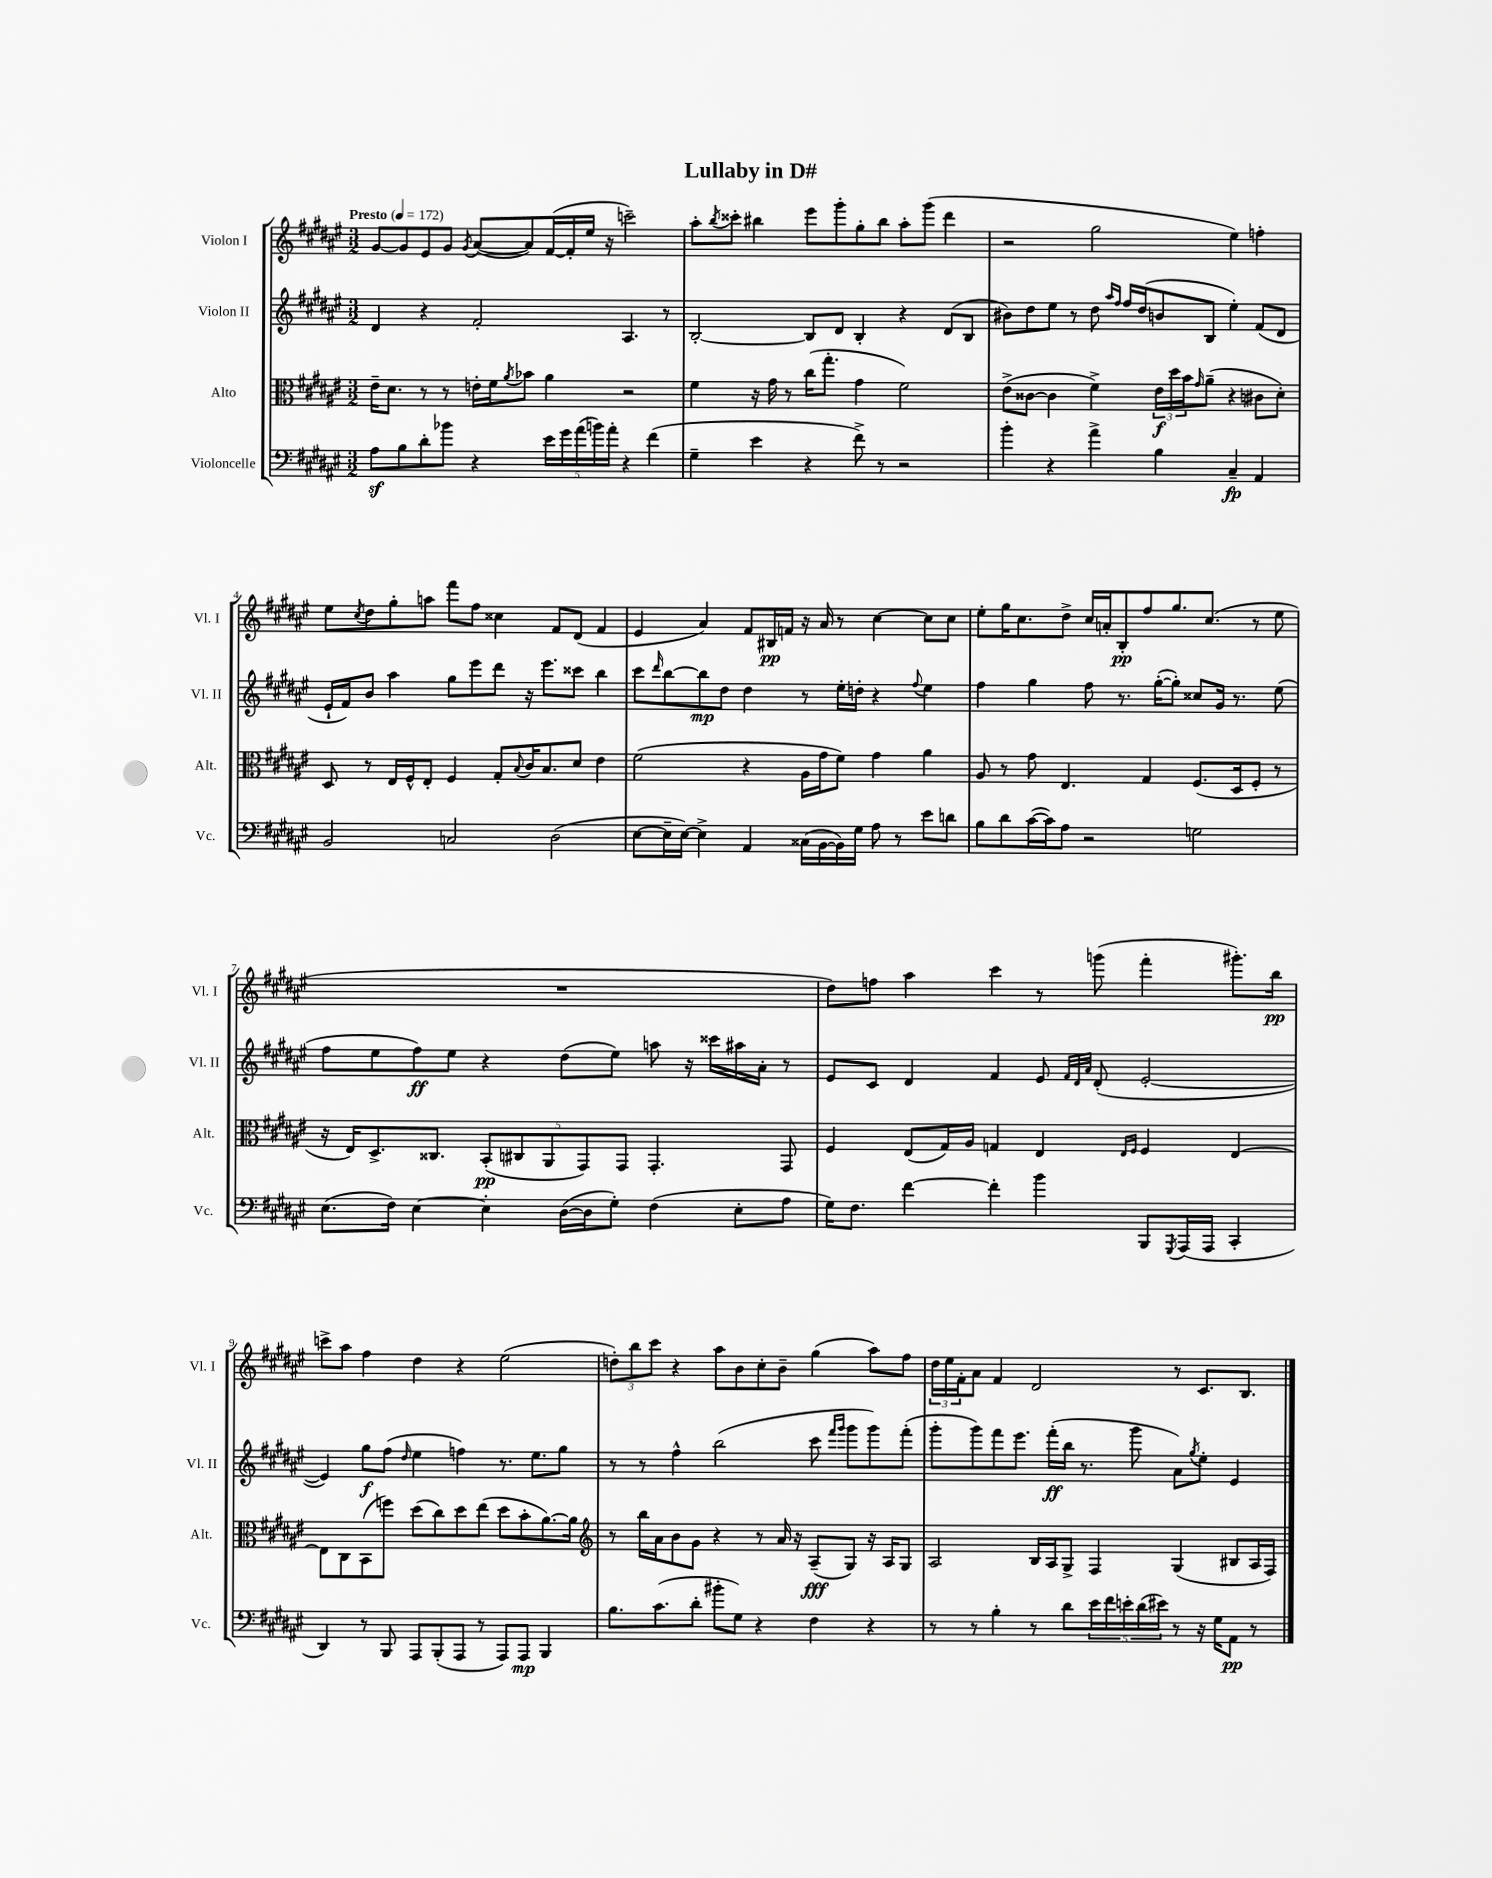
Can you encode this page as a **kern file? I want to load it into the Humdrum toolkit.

**kern	**kern	**kern	**kern
*staff4	*staff3	*staff2	*staff1
*clefF4	*clefC3	*clefG2	*clefG2
*k[f#c#g#d#a#e#]	*k[f#c#g#d#a#e#]	*k[f#c#g#d#a#e#]	*k[f#c#g#d#a#e#]
*M3/2	*M3/2	*M3/2	*M3/2
*MM172	*MM172	*MM172	*MM172
8A#	16e#~	4d#	[8g#
.	8.d#	.	.
8B	.	.	8g#]
8d#'	8r	4r	8e#
8b-	8r	.	8g#
.	.	.	8qg#
4r	16e'	2f#'	([8a#
.	16f#	.	.
.	8qa#	.	.
.	8b-	.	8a#])
20e#	4a#	.	([16f#
20g#	.	.	.
.	.	.	16f#']
(20a#	.	.	.
.	.	.	16ee#
20b)	.	.	.
.	.	.	16r
20a#'	.	.	.
4r	2r	4.A#	2ccc~)
(4f#	.	.	.
.	.	8r	.
=	=	=	=
4G#~	4f#	[2B'	8aa#'
.	.	.	8qbb
.	.	.	8ccc##'
4e#	16r	.	4bb#
.	16g#	.	.
.	8r	.	.
4r	(16cc#	8B]	8eee#
.	8.gg#'	.	.
.	.	8d#	8ggg#'
8f#^)	4g#	4B'	8gg#'
8r	.	.	8bb#
2r	2f#)	4r	8aa#'
.	.	.	(8ggg#
.	.	(8d#	4ddd#
.	.	8B	.
=	=	=	=
4b'	(8e#^	8b#)	2r
.	[8c##	8dd#	.
4r	4c##]	8ee#	.
.	.	8r	.
4a#^	4f#^)	8dd#	2gg#
.	.	16qqaa#	.
.	.	16qqff#	.
.	.	16ff#	.
.	.	(16dd#	.
4B	24e#	8b	.
.	24dd#	.	.
.	24b	.	.
.	16qqg#	.	.
.	(8a#~	8B	.
4C#~	4r	4ee#')	4ee#)
4AA#	8c#	(8f#	4ff'
.	8d#')	8d#	.
=	=	=	=
2BB	8D#	16e#`	8ee#
.	.	16f#)	.
.	.	.	8qcc#
.	8r	8b	8dd#
.	16E#	4aa#	8gg#'
.	16F#^^	.	.
.	8E#'	.	8aa
2C	4F#	8gg#	8fff#
.	.	8eee#	8ff#
.	8G#'	8ddd#	4cc##
.	8qqB	.	.
.	16c#	16r	.
.	8.B	8.eee#	.
(2D#	.	.	8f#
.	8d#	8ccc##	(8d#
.	4e#	4bb	4f#
=	=	=	=
[8E#	(2f#	8ccc#	4e#
.	.	16qqddd#	.
16E#~]	.	[8bb	.
[16E#)	.	.	.
4E#^]	.	8bb]	4a#)
.	.	8dd#	.
4AA#	4r	4dd#	8f#
.	.	.	16B#
.	.	.	16f
(16C##	16A#	8r	16r
[16BB	16g#	.	16a#
16BB])	8f#)	16ee#'	8r
16G#	.	16dd'	.
8A#	4g#	4r	[4cc#
8r	.	.	.
.	.	8qqff#	.
8e#	4a#	4ee#	8cc#]
8d	.	.	8cc#
=	=	=	=
8B	8A#	4ff#	8ee#'
8d#	8r	.	16gg#
.	.	.	8.cc#
([16c#	8g#	4gg#	.
16c#])	.	.	.
8A#	4.E#	.	8dd#^
2r	.	8ff#	16cc#
.	.	.	16a'
.	.	8.r	8B'
.	4G#	.	8ff#
.	.	([16gg#'	.
.	.	8gg#'])	8.gg#
2G	(8.F#	8cc##	.
.	.	.	(8.cc#
.	.	16g#	.
.	16D#	8.r	.
.	8F#'	.	8r
.	8r	(8ee#	8ee#
=	=	=	=
(8.E#	16r	8ff#	1.r
.	16E#)	.	.
.	8.D#^	8ee#	.
16F#)	.	.	.
[4E#	.	8ff#)	.
.	8.C##	.	.
.	.	8ee#	.
4E#']	(10BB'	4r	.
.	10C#	.	.
.	10AA#	.	.
([16D#	.	(8dd#	.
.	10GG#)	.	.
16D#]	.	.	.
8G#')	.	8ee#)	.
.	10GG#	.	.
(4F#	4.GG#'	8aa	.
.	.	16r	.
.	.	16ccc##	.
8E#'	.	16aa#	.
.	.	16a#'	.
8A#	8GG#	8r	.
=	=	=	=
16G#)	4F#	8e#	8dd#)
8.F#	.	.	.
.	.	8c#	8ff
[4f#	(8E#	4d#	4aa#
.	16G#)	.	.
.	16A#	.	.
4f#']	4G	4f#	4ccc#
4b	4E#	8e#	8r
.	.	32qqf#	.
.	.	32qqd#	.
.	.	32qqa#	.
.	.	(8d#'	(8ggg
.	16qqE#	.	.
.	16qqF#	.	.
8BBB	4F#	[2e#'	4fff#'
8qGGG#	.	.	.
(16AAA#	.	.	.
16AAA#	.	.	.
4CC#'	[4E#	.	8.ggg#')
.	.	.	16bb
=	=	=	=
4DD#)	8E#]	4e#])	8ccc^
.	8C#	.	8aa#
8r	(8BB	8gg#	4ff#
8BBB	8ff)	(8ff#	.
.	.	16qqdd#	.
8AAA#	(8dd#	4ee#	4dd#
(8BBB'	8cc#)	.	.
8AAA#	8dd#	4ff)	4r
8r	(8ee#	.	.
8AAA#)	8dd#	8.r	(2ee#
8AAA#	8b'	.	.
.	.	8.ee#	.
4BBB	[8.a#)	.	.
.	.	8gg#	.
.	16a#]	.	.
=	=	=	=
*	*clefG2	*	*
8.B	8r	8r	12dd')
.	.	.	12bb
.	16bb	8r	.
.	.	.	12ccc#
(8.c#	16a#	.	.
.	8b	4ff#^^	4r
8d#'	8g#	.	.
8b#'	4r	(2bb	8aa#
8G#)	.	.	8b
4r	8r	.	8cc#'
.	16a#	.	8b~
.	16r	.	.
4F#	(8A#~	8ccc#	(4gg#
.	.	16qqfff#	.
.	.	16qqggg#	.
.	8G#)	8ggg#	.
4r	16r	8ggg#)	8aa#)
.	16A#	.	.
.	8G#	(8fff#'	8ff#
=	=	=	=
8r	2A#	8ggg#'	24dd#
.	.	.	24ee#
.	.	.	24f#'
8r	.	8ggg#)	8a#
4B'	.	8fff#	4f#
.	.	8.eee#	.
8r	16B	.	2d#
.	16A#	(16fff#'	.
8d#	8G#^	16bb	.
.	.	8.r	.
20e#	4F#	.	.
20f#	.	.	.
20e'	.	.	.
.	.	8ggg#	.
(20d#	.	.	.
20e#)	.	.	.
8r	(4G#	8a#)	8r
.	.	8qgg#	.
16r	.	8ee#'	8.c#
16G#	.	.	.
8AA#	8B#	4e#	.
.	.	.	8.B
8r	16A#	.	.
.	16F#)	.	.
==	==	==	==
*-	*-	*-	*-
